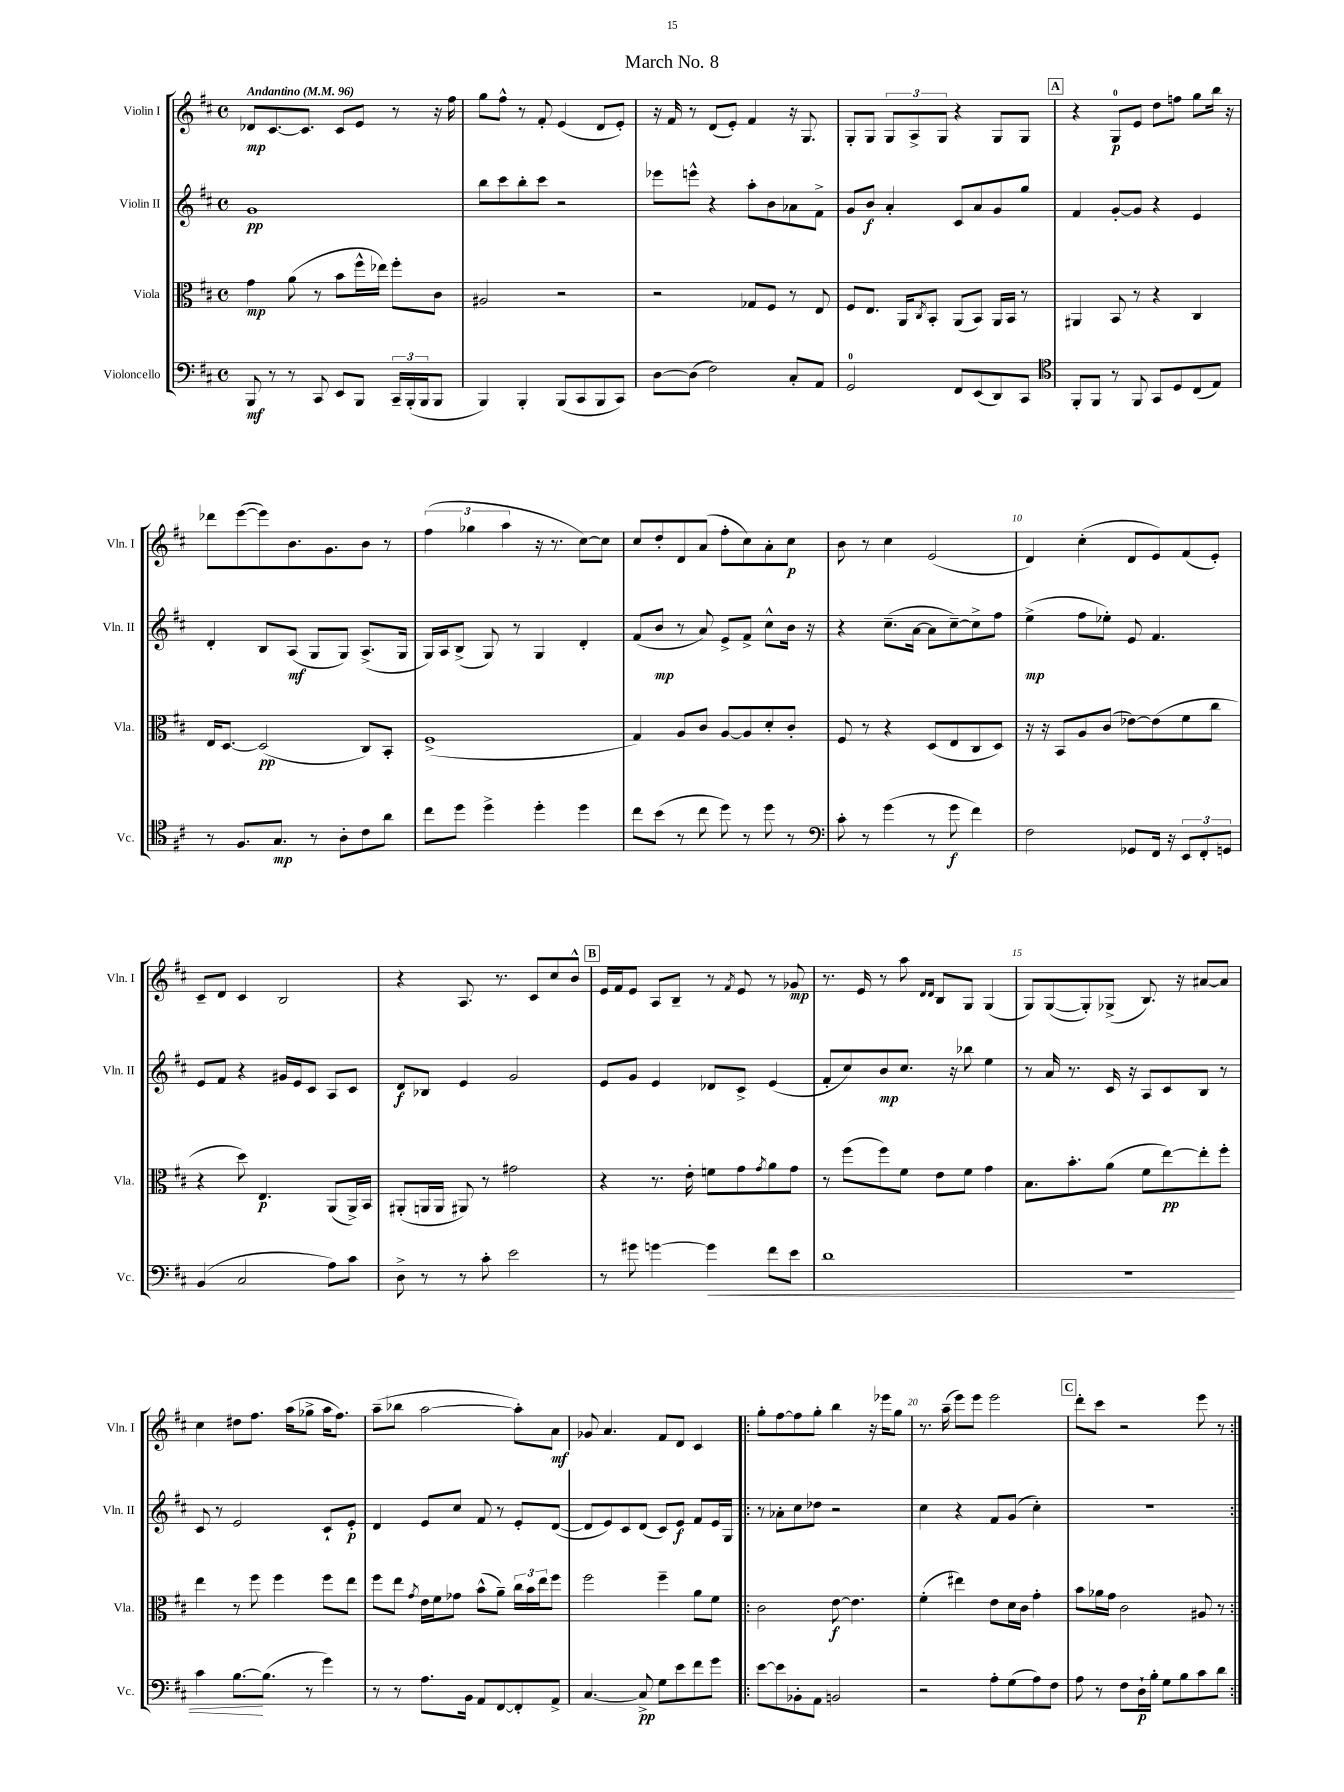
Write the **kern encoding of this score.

**kern	**kern	**kern	**kern
*staff4	*staff3	*staff2	*staff1
*clefF4	*clefC3	*clefG2	*clefG2
*k[f#c#]	*k[f#c#]	*k[f#c#]	*k[f#c#]
*M4/4	*M4/4	*M4/4	*M4/4
*met(c)	*met(c)	*met(c)	*met(c)
*MM96	*MM96	*MM96	*MM96
8BBB	4g	1g	8d-
8r	.	.	[8.c#
8r	(8a	.	.
.	.	.	8.c#]
8CC#	8r	.	.
8EE	8b	.	8c#
8BBB	16ff#^^	.	8e
.	16ee-)	.	.
24CC#~	8ff#'	.	8r
(24BBB'	.	.	.
24BBB	.	.	.
8BBB	8c#	.	16r
.	.	.	16ff#
=	=	=	=
4BBB)	2A#	8bb	8gg
.	.	8ccc#	8ff#^^
4BBB'	.	8bb'	8r
.	.	8ccc#	8f#'
(8BBB	2r	2r	(4e
8CC#	.	.	.
8BBB	.	.	8d
8CC#)	.	.	8e')
=	=	=	=
[8D	2r	8eee-	16r
.	.	.	16f#
(8D]	.	8eee^^	8r
2F#)	.	4r	(8d
.	.	.	8e')
.	8G-	8aa'	4f#
.	8F#	8b	.
8C#'	8r	8a-	16r
.	.	.	8.G
8AA	8E	8f#^	.
=	=	=	=
2GG	8F#	8g	8G'
.	8.E	8b	8G
.	.	4a'	12G
.	16AA	.	.
.	.	.	12A^
.	8qC#	.	.
.	8BB'	.	.
.	.	.	12G
8FF#	(8AA	8c#	4r
(8EE	8BB)	8a	.
8DD)	16AA	8g	8G
.	16BB	.	.
8CC#	8r	8gg	8G
=	=	=	=
*clefC4	*	*	*
8FF#'	4AA#	4f#	4r
8FF#	.	.	.
8r	8BB	[8g'	8G
8FF#	8r	8g]	8e
8GG	4r	4r	8dd
8D	.	.	8ff
(8C#	4C#	4e	8gg
8E)	.	.	16bb
.	.	.	16r
=	=	=	=
8r	16E	4d'	8ddd-
.	[8.D	.	.
8.F#	.	.	([8eee
.	(2D]	8B	8eee])
8.G	.	.	.
.	.	(8A	8.b
8r	.	8G	.
.	.	.	8.g
8A'	.	8G)	.
8c#	8C#)	(8.A^	8b
8a	8BB'	.	8r
.	.	16G	.
=	=	=	=
8cc#	(1F#^	16G)	(6ff#
.	.	16A	.
8dd	.	(8B^	.
.	.	.	6gg-
4dd^	.	8G)	.
.	.	.	6aa
.	.	8r	.
4dd'	.	4G	16r
.	.	.	8.r
4dd	.	4d'	[8cc#)
.	.	.	8cc#]
=	=	=	=
8cc#	4G)	(8f#	8cc#
(8b	.	8b	8dd'
8r	8A	8r	8d
8cc#	8c#	8a)	(8a
8dd)	[8A	8e^	8ff#'
8r	8A]	8f#^	8cc#)
8dd	8d'	8cc#^^	8a'
8r	8c#'	16b	8cc#
.	.	16r	.
=	=	=	=
*clefF4	*	*	*
8c#'	8F#	4r	8b
8r	8r	.	8r
(4g	4r	(8.cc#~	4cc#
.	.	[16a	.
8r	(8D	8a]	(2e
8g	8E	[8cc#~)	.
4f#)	8C#	8cc#^]	.
.	8D)	8ff#	.
=	=	=	=
2F#	16r	(4ee^	4d)
.	16r	.	.
.	8BB	.	.
.	8A	8ff#	(4cc#'
.	(8c#	8ee-')	.
8GG-	[8e-)	8e	8d
16FF#	(8e-]	4.f#	8e)
16r	.	.	.
12EE	8f#	.	(8f#
12FF#'	.	.	.
.	8cc#	.	8e')
12GG	.	.	.
=	=	=	=
(4BB	4r	8e	8c#~
.	.	8f#	8d
2C#	8dd)	4r	4c#
.	4.E	.	.
.	.	16g#	2B
.	.	16e	.
.	.	8c#	.
8A)	(8AA	8A	.
8c#	16AA^)	8c#	.
.	16BB	.	.
=	=	=	=
8D^	(8AA#'	8d	4r
8r	16AA	8B-	.
.	16AA	.	.
8r	8AA#)	4e	8.A
8c#'	8r	.	.
.	.	.	8.r
2e	2g#	2g	.
.	.	.	8c#
.	.	.	8cc#
.	.	.	8b^^
=	=	=	=
8r	4r	8e	16e
.	.	.	16f#
8g#	.	8g	8e
[4g	8.r	4e	8A
.	.	.	8B~
.	16e'	.	.
4g]	8f	8d-	8r
.	.	.	8qf#
.	8g	8c#^	8e
.	8qg	.	.
8f#	8a	(4e	8r
8e	8g	.	8g-
=	=	=	=
1d	8r	8f#'	8.r
.	(8ff#	8cc#)	.
.	.	.	16e
.	8ff#)	8b	8r
.	8f#	8.cc#	8aa
.	.	.	16qqd
.	.	.	16qqd
.	8e	.	8B
.	.	16r	.
.	8f#	8bb-	8G
.	4g	4ee	(4G
=	=	=	=
1r	8.B	8r	8G)
.	.	16a	([8G
.	8.b'	8.r	.
.	.	.	8G'])
.	(8a	16c#	(8G-^
.	.	16r	.
.	8f#	8A	8.B)
.	[8ee)	8c#	.
.	.	.	16r
.	8ee']	8B	[8a#
.	8ff#'	8r	8a#]
=	=	=	=
4c#	4ee	8c#	4cc#
.	.	8r	.
[8.B	8r	2e	8dd#
.	8ff#	.	8.ff#
(8.B]	.	.	.
.	4ff#	.	.
.	.	.	(16aa
8r	.	.	8gg-^
4g)	8ff#	8c#`	16aa
.	.	.	8.ff#)
.	8ee	8e'	.
=	=	=	=
8r	8ff#	4d	(8aa~
8r	8ee	.	8bb-
.	8qg	.	.
8.A	16e	8e	[2aa
.	16f#	.	.
.	8g-	8cc#	.
16BB	.	.	.
8AA	(8b^^	8f#	.
[8FF#	8a~)	8r	.
8FF#']	24cc#	8e'	8aa'])
.	24b	.	.
.	24ee	.	.
8AA^	8ff#	([8d	8a
=	=	=	=
[4.C#	2ff#	8d]	8g-
.	.	8e)	4.a
.	.	8c#	.
8C#^]	.	(8d	.
8G	4ff#~	8c#)	8f#
8e	.	8e	8d
8f#	8a	8f#	4c#
8g	8f#	16e	.
.	.	16G	.
=!|:	=!|:	=!|:	=!|:
[8e	2c#	8r	8gg'
8e]	.	8a-'	[8ff#
8BB-'	.	8cc#	8ff#]
8AA	.	8dd-	8gg'
2BB	[8e	2r	4bb
.	4.e]	.	.
.	.	.	16r
.	.	.	16eee-
.	.	.	8gg
=	=	=	=
2r	(4f#'	4cc#	8.r
.	.	.	(16aa~
.	4ee#)	4r	8eee)
.	.	.	8eee
8A'	8e	8f#	2eee
(8G	16d	(8g	.
.	16c#	.	.
8A)	4g'	4cc#')	.
8F#	.	.	.
=	=	=	=
8A	8b	1r	8ddd'
8r	16a-	.	8ccc#
.	16g	.	.
8F#	2c#	.	2r
16D`	.	.	.
16B'	.	.	.
8G	.	.	.
8B	.	.	.
8c#	8A#	.	8eee
8d	8r	.	8r
==:|!	==:|!	==:|!	==:|!
*-	*-	*-	*-
